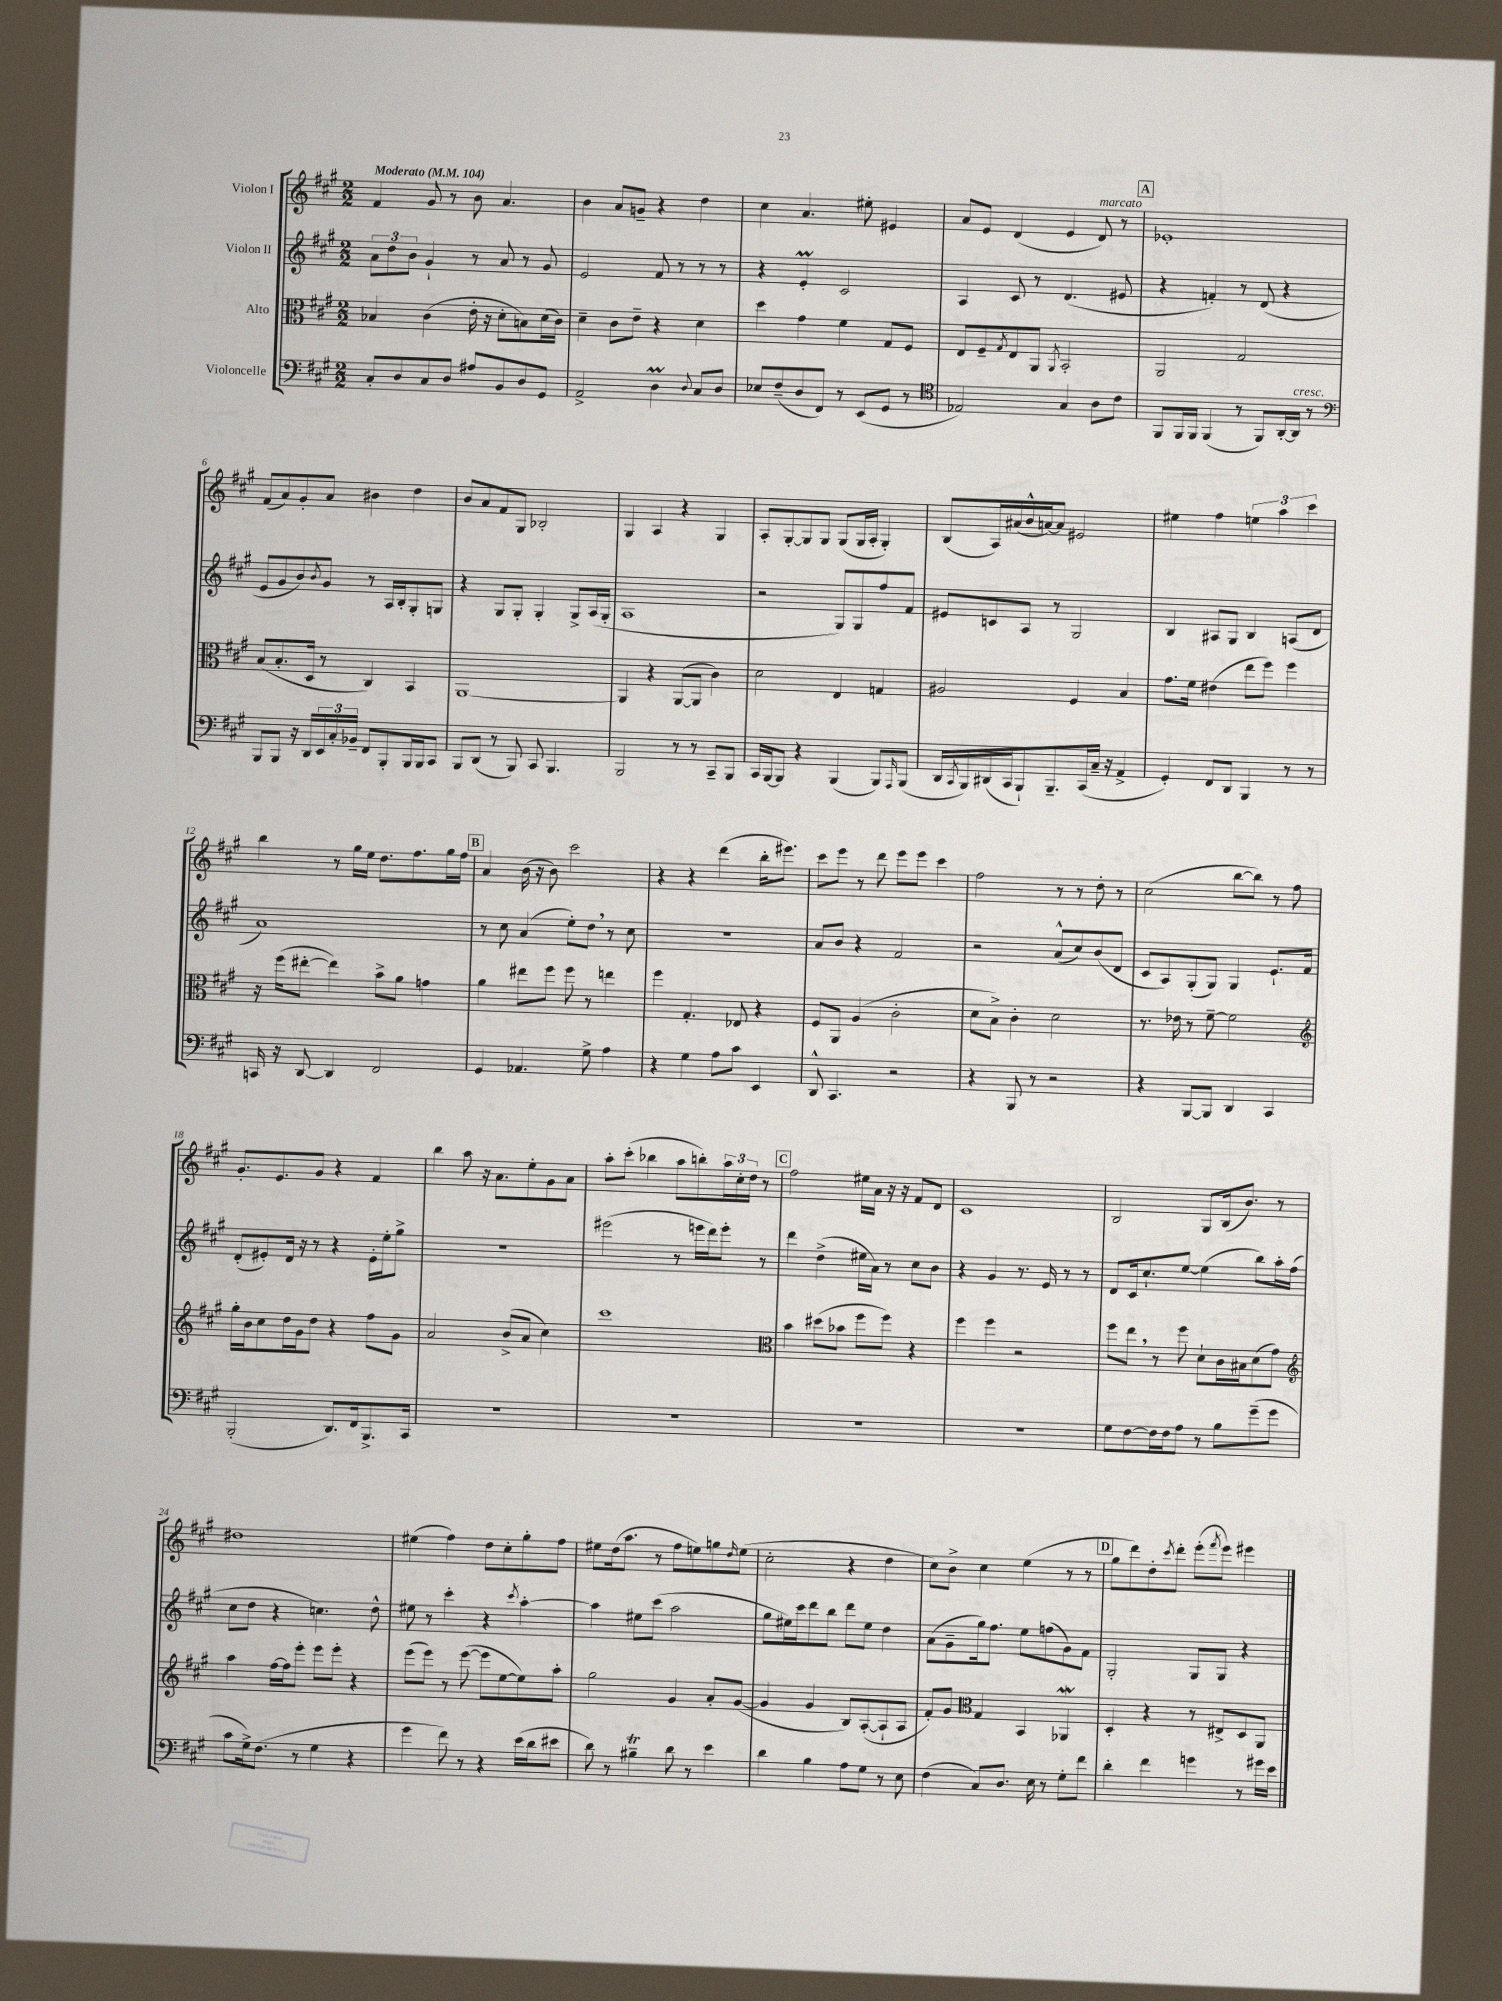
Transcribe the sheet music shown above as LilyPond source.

<<
\new StaffGroup <<
\new Staff = "s0" \with { instrumentName = "Violon I" } {
    \clef treble \key a \major \numericTimeSignature \time 2/2 \tempo "Moderato" 4 = 104
    fis'4 gis'8 r8 b'8 a'4. |
    b'4 a'8 g'8-- r4 d''4 |
    cis''4 a'4. eis''8-. eis'4 |
    a'8 e'8 d'4( e'4 d'8^\markup { \italic "marcato" }) r8 |
    \mark \markup { \box "A" } ees'1-. |
    fis'8( a'8) gis'8-. a'8 bis'4 d''4 |
    b'8 a'8 fis'8 gis8 bes2-. |
    gis4 a4 r4 gis4 |
    a8-. gis8~-. gis8 gis8 gis8( gis16 a16-. gis4-.) |
    b8( a16) ais'16( b'16-^ a'16~) a'8 eis'2 |
    eis''4 fis''4 \tuplet 3/2 { e''4 a''4 cis'''4 } |
    b''4 r8 gis''16 e''16 d''8. fis''8. gis''16 fis''16 |
    \mark \markup { \box "B" } a'4 b'16( r16 b'8) cis'''2 |
    r4 r4 d'''4( b''16-. eis'''8.) |
    cis'''8 e'''8 r8 d'''8 e'''8 e'''8 cis'''4 |
    fis''2 r8 r8 d''8-. r8 |
    cis''2( b''8~ b''8) r8 fis''8 |
    gis'8.-. e'8. gis'8 r4 fis'4 |
    b''4 a''8 r16 a'8. e''8-. gis'8 a'8 |
    a''8-. cis'''8-.( bes''4 a''8 b''8-.) \tuplet 3/2 { a''16 cis''16-. d''16 } r8 |
    \mark \markup { \box "C" } fis''2 eis''16 a'16 r16 r16 fis'8 d'8 |
    cis'1 |
    b2 gis8 b16( b'8.) r8 |
    dis''1 |
    eis''4( fis''4) d''8 cis''8-. gis''8-. fis''8 |
    eis''8 d''16( a''8. r8 fis''8 e''8) g''8 \grace { d''16 } e''8( |
    cis''2-. r4 d''4 |
    cis''8) b'8-> cis''4 e''4( r8 r8 |
    \mark \markup { \box "D" } gis''8 d'''8) d''8-. \acciaccatura { cis'''8 } d'''8-. e'''8-.( \acciaccatura { fis'''8 } e'''8) eis'''4 \bar "|." |
}
\new Staff = "s1" \with { instrumentName = "Violon II" } {
    \clef treble \key a \major \numericTimeSignature \time 2/2
    \tuplet 3/2 { a'8 d''8 b'8 } gis'4-! r8 a'8 r8 gis'8 |
    e'2 fis'8 r8 r8 r8 |
    r4 e'4-.\prall cis'2 |
    a4 cis'8 r8 d'4.( eis'8 |
    \mark \markup { \box "A" } r4 f'4-.) r8 d'8( r4 |
    e'8 gis'8 b'8) \acciaccatura { b'8 } gis'8 r8 a16 b16-. gis8-. g8 |
    r4 gis8 gis8-. gis4-. gis8-> a16( gis16-. |
    a1 |
    r2 gis8) gis8 fis''8 fis'8 |
    eis'8 c'8 a8 r8 gis2 |
    b4 ais8 gis8 b4 a8( d'8 |
    a'1) |
    \mark \markup { \box "B" } r8 cis''8 a'4( e''8-.) d''8 \breathe r8 cis''8 |
    r1 |
    a'8 b'8 r4 fis'2 |
    r2 a'8-^( cis''8) b'8( d'8 |
    cis'8 a8) gis8-.( gis8) gis4 e'8.-! fis'16 |
    d'8-.( eis'8-.) d'16 r16 r8 r4 eis'16-. e''16-. gis''8-> |
    r1 |
    eis'''2( r8 e'''16 d'''16) e'''8-. r8 |
    \mark \markup { \box "C" } d'''4 d''4->( eis''16 a'16) r8 cis''8 b'8 |
    r4 gis'4 r8. e'16 r8 r8 |
    d'8 cis'16 cis''8.-! e''8~ e''4( b''8) a''16-. fis''16( |
    cis''8 d''8 r4 c''4.) d''8-^ |
    eis''8 r8 cis'''4-. r4 \acciaccatura { cis'''8 } a''4~-. |
    a''4 eis''8 cis'''8( a''2 |
    gis''8 eis''16) cis'''16 d'''8 b''8 d'''8 eis''8 d''4 |
    a'8( gis'8-- gis''16) fis''8. e''8 f''8( gis'8) fis'8 |
    \mark \markup { \box "D" } gis2-. gis8 gis8 r4 \bar "|." |
}
\new Staff = "s2" \with { instrumentName = "Alto" } {
    \clef alto \key a \major \numericTimeSignature \time 2/2
    bes4 cis'4( e'16-. r16 d'8-. b8) d'16( cis'16) |
    d'4-- cis'8 e'8-- r4 d'4 |
    d''4 gis'4 fis'4 gis8 fis8 |
    e8 fis8-- \acciaccatura { gis8 } e8 a,8 \acciaccatura { a,8 } b,2-. |
    \mark \markup { \box "A" } a,2 gis2 |
    b8( b8.-. d16 r8 cis4) b,4 |
    a,1~ |
    a,4 r4 a,8~( a,8 cis'4) |
    d'2 e4 g4 |
    ais2 fis4 b4 |
    gis'8. fis'16 eis'4( e''8 fis''8) fis''4 |
    r16 fis''16( eis''8~-. eis''4) b'8-> a'8 g'4 |
    \mark \markup { \box "B" } a'4 eis''8 fis''8 fis''8 r8 e''4 |
    fis''4 gis4.-. ees8 r4 |
    fis8 a,8 a4( cis'2-. |
    d'8 b8->) cis'4-. d'2 |
    r8. ees'16 r8 fis'8~-- fis'2 |
    \clef treble gis''16-. b'16 cis''8 d''16 gis'16 d''8 r4 fis''8 gis'8 |
    a'2 b'8->( a'8 cis''4) |
    cis'''1 |
    \mark \markup { \box "C" } \clef alto b'4 dis''8( bes'8 fis''8 fis''8) r4 |
    fis''4 fis''4 r2 |
    fis''8 e''8 \breathe r8 fis''8 d'8-! cis'16 bis16 d'8( gis'8) |
    \clef treble a''4 fis''16~ fis''16 e'''8-. e'''8 e'''8-. r4 |
    e'''8( e'''8) r8 e'''8~( e'''8 e''8~ e''8) a''8-. |
    gis''2 gis'4 a'8-. gis'8~( |
    gis'4 gis'4 b8) a8~-.( a8-! a8 |
    fis'8-.) gis'8 \clef alto gis4 b,4 aes,4\mordent |
    \mark \markup { \box "D" } d4-. r4 r8 eis8-> d8 a,8 \bar "|." |
}
\new Staff = "s3" \with { instrumentName = "Violoncelle" } {
    \clef bass \key a \major \numericTimeSignature \time 2/2
    cis8-. d8 cis8 d8 ais8 b,8 d8 gis,8 |
    a,2-> d4\prall \appoggiatura { d8 } cis8 d8 |
    ees8 fis8--( d8 fis,8) r8 e,8( gis,8 r8 |
    \clef tenor ees2) gis4 a8 cis'8 |
    \mark \markup { \box "A" } fis,8 fis,16 fis,16 fis,4( r8 fis,8) a,16~-. a,16^\markup { \italic "cresc." } r8 |
    \clef bass b,,8 b,,8 r16 d,16 \tuplet 3/2 { e,16 cis16-. bes,16-- } fis,8 b,,8-. b,,16 b,,16 cis,8 |
    b,,8 d,8( r8 b,,8) cis,8 b,,4. |
    b,,2 r8 r8 cis,8-- b,,8 |
    cis,16 b,,16~ b,,8 r4 b,,4( b,,8) \grace { a,,16 } b,,8( |
    d,16 \acciaccatura { cis,8 } b,,16) dis,16( cis,16 b,,8-!) b,,8.-- cis,16( cis16-- r16 a,4-> |
    gis,4-.) fis,8 d,8 b,,4 r8 r8 |
    c,16 r16 d,8~ d,4 fis,2 |
    \mark \markup { \box "B" } gis,4 aes,4. gis8-> a4 |
    r4 gis4 a8 cis'8 e,4 |
    d,8-^ cis,4. r2 |
    r4 b,,8 r8 r2 |
    r4 b,,8~ b,,8 d,4 cis,4 |
    b,,2-.( d,8.) fis,16 b,,8.-> cis,16 |
    R1 |
    R1 |
    \mark \markup { \box "C" } R1 |
    R1 |
    gis8 fis8~ fis16 fis16 a8 r8 b8 gis'8--( gis'8 |
    cis'8 gis16->) fis8.( r8 gis4 r4 |
    gis'4 fis'8) r8 r4 e'16( d'16 eis'8 |
    d'8) r8 bis4--\trill d'8 r8 e'4 |
    d'4 b4 a8 gis8 r8 e8 |
    fis4( cis8) d8. e16 r8 gis8-. fis'8 |
    \mark \markup { \box "D" } d'4-. fis'4 g'4 r8 gis'16 e'16 \bar "|." |
}
>>
>>
